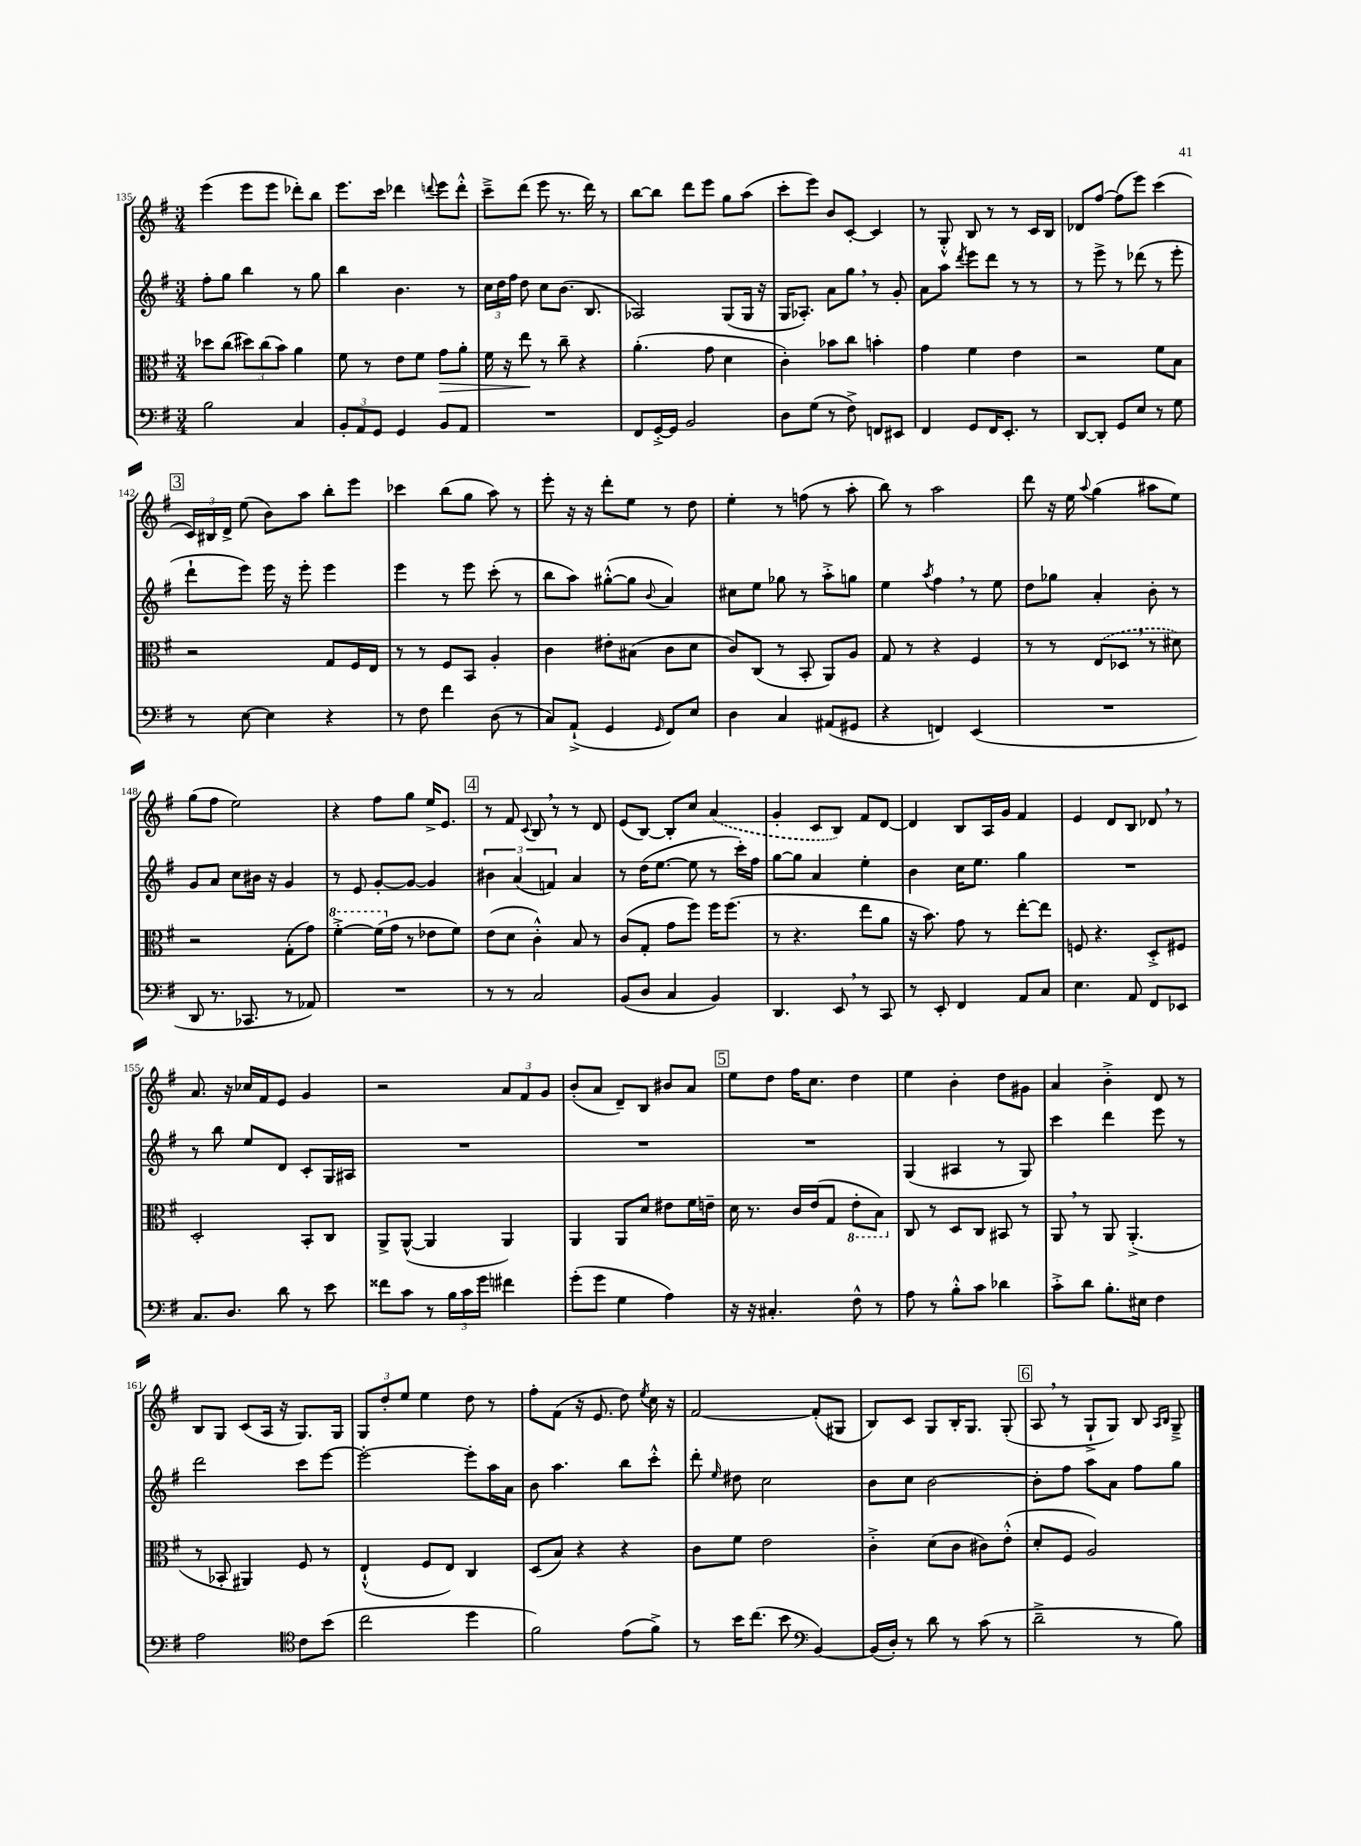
<<
\new StaffGroup <<
\new Staff = "s0" {
    \clef treble \key g \major \numericTimeSignature \time 3/4
    \autoBeamOff e'''4( e'''8[ e'''8] des'''8[-.) b''8] |
    e'''8.[ c'''16] des'''4 \appoggiatura { d'''8 } e'''8[ d'''8]-.-^ |
    c'''8[---> d'''8]( e'''8 r8. d'''16) r8 |
    b''8[~ b''8] d'''8[ e'''8] g''8[ a''8]( |
    c'''8[-. e'''8]) b'8[ c'8]~-. c'4 |
    r8 g8-.-^ b8 r8 r8 c'16[ b16] |
    des'8[ fis''8]~ fis''8[( e'''8]) c'''4( |
    \mark \markup { \box "3" } \tuplet 3/2 { c'16[) bis16 d'16]-> } e''8( b'8[) a''8] b''8[-. e'''8] |
    ces'''4 b''8[( g''8] a''8) r8 |
    e'''8-. r16 r16 d'''8[-. e''8] r8 d''8 |
    e''4-. r8 f''8( r8 a''8-. |
    b''8) r8 a''2 |
    d'''8 r16 e''16 \appoggiatura { a''8 } g''4( ais''8[ e''8]) |
    g''8[( fis''8] e''2) |
    r4 fis''8[ g''8] e''16[-> e'8.] |
    \mark \markup { \box "4" } r8 fis'8 \appoggiatura { c'8 } b8 \breathe r8 r8 d'8 |
    e'8[( b8]~) b8[-. c''8] \once \slurDashed a'4( |
    g'4-. c'8[ b8]) fis'8[ d'8]~ |
    d'4 b8[ a16 g'16] fis'4 |
    e'4 d'8[ b8] des'8 \breathe r8 |
    a'8. r16 ces''16[ fis'16 e'8] g'4 |
    r2 \tuplet 3/2 { a'8[ fis'8 g'8] } |
    b'8[-.( a'8] d'8[--) b8] bis'8[ a'8] |
    \mark \markup { \box "5" } e''8[ d''8] fis''16[ c''8.] d''4 |
    e''4 b'4-. d''8[ gis'8] |
    a'4 b'4-.-> d'8 r8 |
    b8[ g8] c'8[( a16] r16 g8.[) g16] |
    \tuplet 3/2 { g8[ d''8-. e''8] } e''4 d''8 r8 |
    fis''8[-. fis'8]( r16 e'8. d''8) \acciaccatura { e''8 } c''16 r16 |
    fis'2~ fis'8[-.( gis8] |
    b8[) c'8] g8[ b16-. g8.] g8-.( |
    \mark \markup { \box "6" } a8 \breathe r8 g8[-!-> g8]) b8 \grace { a16[ b16] } g8---> \bar "|." |
}
\new Staff = "s1" {
    \clef treble \key g \major \numericTimeSignature \time 3/4
    \autoBeamOff fis''8[-. g''8] b''4 r8 g''8 |
    b''4 b'4. r8 |
    \tuplet 3/2 { c''16[ d''16 fis''16] } d''8 c''8[ b'8.]( b8. |
    aes2) g8[( g16] r16 |
    g16[ aes8.]-.) a'8[ g''8] \breathe r8 g'8-. |
    a'8[ a''8] \acciaccatura { d'''8 } e'''8[ d'''8] r8 r8 |
    r8 e'''8-> r8 des'''8( r8 e'''8-. |
    \mark \markup { \box "3" } d'''8[-! e'''8]) e'''16 r16 e'''8-. e'''4 |
    e'''4 r8 e'''8 c'''8-.( r8 |
    b''8[ a''8]) gis''8[~-.-^( gis''8] \appoggiatura { b'8 } a'4) |
    cis''8[ e''8] ges''8 r8 a''8[-.-> g''8] |
    e''4 \acciaccatura { a''8 } fis''4 \breathe r8 e''8 |
    d''8[ ges''8] a'4-. b'8-. r8 |
    g'8[ a'8] c''8[ bis'16] r16 g'4 |
    r8 e'8 g'8[~-. g'8]~ g'4 |
    \mark \markup { \box "4" } \tuplet 3/2 { bis'4 a'4( f'4) } a'4 |
    r8 d''16[( e''8.]~ e''8 r8 c'''16[-.) fis''16] |
    g''8[~ g''8] a'4 e''4-. |
    b'4 c''16[ e''8.] g''4 |
    R2. |
    r8 b''8 e''8[ d'8] c'8[-. g16 ais16] |
    R2. |
    R2. |
    \mark \markup { \box "5" } R2. |
    g4( ais4 r8 g8) |
    c'''4 d'''4 e'''8 r8 |
    d'''2 c'''8[ e'''8]~ |
    e'''2~-. e'''8[-. a''16 a'16] |
    b'8 a''4. b''8[ c'''8]-.-^ |
    d'''8-. \grace { e''16 } dis''8 c''2 |
    b'8[ c''8] b'2~ |
    \mark \markup { \box "6" } b'8[-. fis''8] a''8[ a'8] fis''8[ g''8] \bar "|." |
}
\new Staff = "s2" {
    \clef alto \key g \major \numericTimeSignature \time 3/4
    \autoBeamOff des''8[ c''8]( \tuplet 3/2 { dis''8[) c''8( b'8]) } a'4 |
    fis'8 r8 e'8[ fis'8] g'8[\> a'8]-. |
    fis'16 r16 e''8\! r8 c''8-- r4 |
    a'4.-.( g'8 d'4 |
    c'4-.) bes'8[ c''8] b'4-. |
    g'4 fis'4 e'4 |
    r2 fis'8[ b8] |
    \mark \markup { \box "3" } r2 g8[ fis16 e16] |
    r8 r8 fis8[ b,8] a4-. |
    c'4 eis'8[-. bis8]( c'8[ d'8] |
    c'8[) c8]( r8 b,8-. a,8[) a8] |
    g8 r8 r4 fis4 |
    r8 r8 \once \slurDashed e8[( des8] \breathe r8 dis'8) |
    r2 g8[-.( g'8]) |
    \ottava #1 fis''4~-.-> fis''16[( \ottava #0 g'16] r8 ees'8[ fis'8]) |
    \mark \markup { \box "4" } e'8[( d'8] c'4-.-^) b8 r8 |
    c'8[( g8]-. g'8[ fis''8]) fis''16[ fis''8.]( |
    r8 r4. e''8[ a'8] |
    r16 b'8.) g'8 r8 e''8[~-. e''8] |
    f8 r4. d8[-.-> fis8] |
    d2-. b,8[-. c8] |
    a,8[-> a,8]~-^( a,4 a,4) |
    a,4 a,8[ d'8] eis'8[ fis'16 e'16]-- |
    \mark \markup { \box "5" } d'16 r8. c'16[ e'16( g8] \ottava #-1 e8[-. b,8]) \ottava #0 |
    c8 r8 d8[ c8] bis,8 r8 |
    a,8 \breathe r8 a,8 a,4.-.->( |
    r8 bes,8-. ais,4) fis8 r8 |
    e4-!-^( fis8[ e8]) c4 |
    d8[( b8]) r4 r4 |
    c'8[ fis'8] e'2 |
    c'4-.-> d'8[( c'8] cis'8[) e'8]-.-^( |
    \mark \markup { \box "6" } d'8[-. fis8] a2) \bar "|." |
}
\new Staff = "s3" {
    \clef bass \key g \major \numericTimeSignature \time 3/4
    \autoBeamOff b2 c4 |
    \tuplet 3/2 { b,8[-. a,8 g,8] } g,4 b,8[ a,8] |
    R2. |
    fis,8[ g,16~-.-> g,16] b,2 |
    d8[ g8]( r8 fis8->) f,8[ eis,8] |
    fis,4 g,8[ fis,16 e,8.]-. r8 |
    d,8[~ d,8]-. g,8[ e8] r8 g8 |
    \mark \markup { \box "3" } r8 e8~ e4 r4 |
    r8 fis8 fis'4 d8( r8 |
    c8[) a,8]-!->( g,4 \grace { g,16 } fis,8[) e8] |
    d4 c4 ais,8[( gis,8] |
    r4 f,4) e,4( |
    R2. |
    d,8 r8. ces,8. r8 aes,8) |
    R2. |
    \mark \markup { \box "4" } r8 r8 c2 |
    b,8[( d8] c4 b,4) |
    d,4. e,8 \breathe r8 c,8 |
    r8 e,8-. fis,4 a,8[ c8] |
    e4. a,8 fis,8[ ees,8] |
    c8.[ d8.] d'8 r8 e'8 |
    fisis'8[ c'8] r8 \tuplet 3/2 { b16[ c'16 g'16] } fis'4 |
    g'8[-.( g'8] g4 a4) |
    \mark \markup { \box "5" } r16 r16 cis4.-. fis8-^ r8 |
    a8 r8 b8[-.-^ c'8] des'4 |
    c'8[-.-> d'8] b8.[-. eis16] fis4 |
    a2 \clef tenor c'8[ b'8]( |
    c''2 d''4 |
    fis'2) e'8[( fis'8]->) |
    r8 b'16[ c''8.]( b'8 \clef bass b,4~) |
    b,16[( d16]-.) r8 d'8 r8 c'8( r8 |
    \mark \markup { \box "6" } d'2---> r8 b8) \bar "|." |
}
>>
>>
\layout { \context { \Score currentBarNumber = #135 } }
